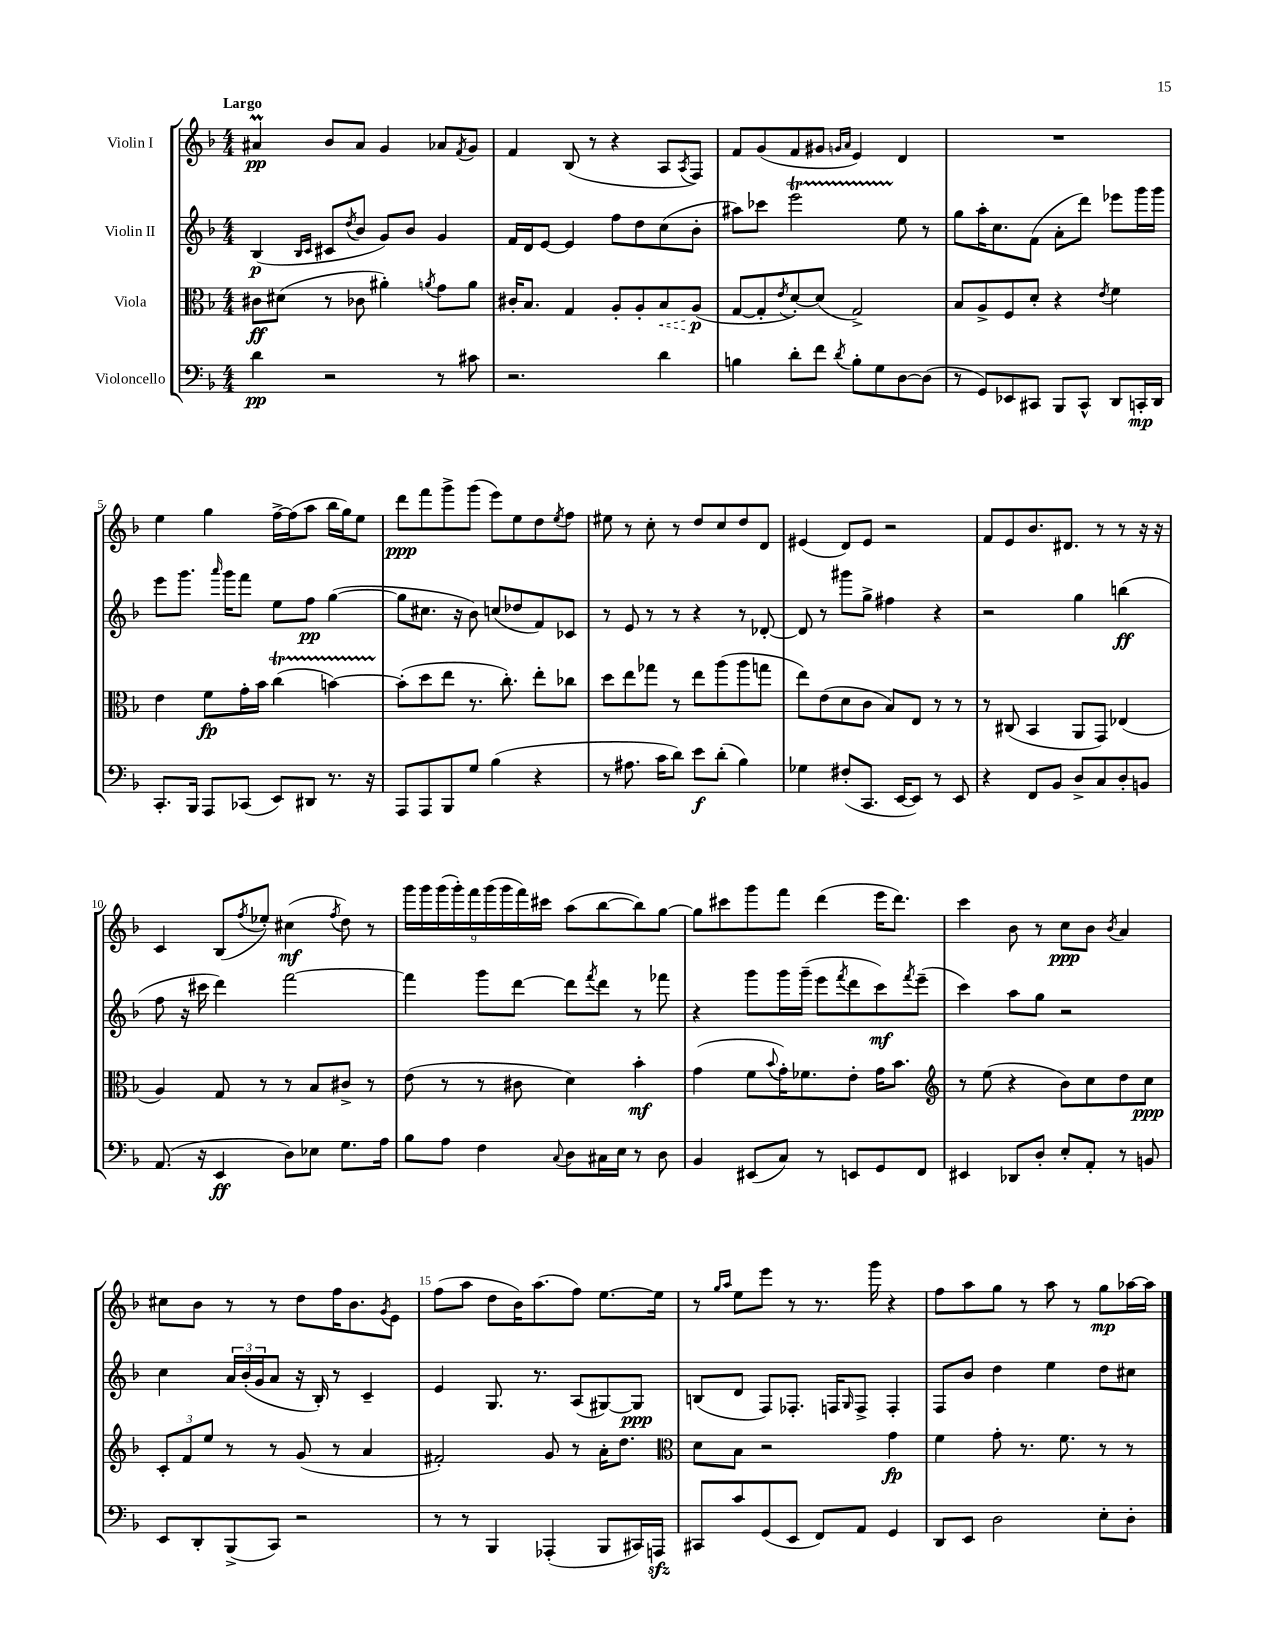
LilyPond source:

<<
\new StaffGroup <<
\new Staff = "s0" \with { instrumentName = "Violin I" } {
    \clef treble \key f \major \numericTimeSignature \time 4/4 \tempo "Largo"
    ais'4\prall\pp bes'8 ais'8 g'4 aes'8 \acciaccatura { f'8 } g'8 |
    f'4 bes8( r8 r4 a8 \acciaccatura { a8 } f8) |
    f'8 g'8( f'8 gis'8 \grace { g'16 a'16 } e'4) d'4 |
    R1 |
    e''4 g''4 f''16~-> f''16( a''8 bes''16 g''16) e''8 |
    d'''8\ppp f'''8 g'''8-> g'''8( e'''8) e''8 d''8 \acciaccatura { e''8 } f''8 |
    eis''8 r8 c''8-. r8 d''8 c''8 d''8 d'8 |
    eis'4( d'8) eis'8 r2 |
    f'8 e'8 bes'8. dis'8. r8 r8 r16 r16 |
    c'4 bes8( \acciaccatura { f''8 } ees''8-.) cis''4\mf( \acciaccatura { f''8 } d''8) r8 |
    \tuplet 9/8 { g'''16 g'''16 g'''16( g'''16-.) f'''16 g'''16( g'''16 f'''16) cis'''16 } a''8( bes''8~ bes''8) g''8~ |
    g''8 cis'''8 g'''8 f'''8 d'''4( e'''16 d'''8.) |
    c'''4 bes'8 r8 c''8\ppp bes'8 \acciaccatura { bes'8 } a'4 |
    cis''8 bes'8 r8 r8 d''8 f''16 bes'8. \acciaccatura { g'8 } e'8 |
    f''8( a''8 d''8 bes'16) a''8.( f''8) e''8.~ e''16 |
    r8 \grace { g''16 a''16 } e''8 e'''8 r8 r8. g'''16 r4 |
    f''8 a''8 g''8 r8 a''8 r8 g''8\mp aes''16~ aes''16 \bar "|." |
}
\new Staff = "s1" \with { instrumentName = "Violin II" } {
    \clef treble \key f \major \numericTimeSignature \time 4/4
    bes4\p( \grace { bes16 c'16 } cis'8 \acciaccatura { d''8 } bes'8 g'8) bes'8 g'4 |
    f'16 d'16 e'8~ e'4 f''8 d''8 c''8( bes'8-. |
    ais''8) ces'''8 e'''2\startTrillSpan e''8\stopTrillSpan r8 |
    g''8 a''16-. c''8. f'8( a'8-. d'''8) ees'''8 g'''16 g'''16 |
    e'''8 g'''8. \grace { a'''16 } g'''16 f'''8 e''8 f''8\pp g''4~( |
    g''8 cis''8. r16 bes'8) c''8( des''8 f'8) ces'8 |
    r8 e'8 r8 r8 r4 r8 des'8~-. |
    des'8 r8 gis'''8 g''8-> fis''4 r4 |
    r2 g''4 b''4\ff( |
    f''8 r16 cis'''16 d'''4) f'''2~ |
    f'''4 g'''8 d'''8~ d'''8 \acciaccatura { f'''8 } d'''8 r8 fes'''8 |
    r4 g'''8 g'''16 g'''16--( e'''8 \acciaccatura { f'''8 } d'''8 c'''8\mf) \acciaccatura { f'''8 } e'''8--( |
    c'''4) a''8 g''8 r2 |
    c''4 \tuplet 3/2 { a'16 bes'16-.( g'16 } a'8 r16 bes16-.) r8 c'4-- |
    e'4 g8. r8. a8( gis8~) gis8\ppp |
    b8( d'8 f8) fes8.-. f16 \grace { g16 } f8-> f4-. |
    f8 bes'8 d''4 e''4 d''8 cis''8 \bar "|." |
}
\new Staff = "s2" \with { instrumentName = "Viola" } {
    \clef alto \key f \major \numericTimeSignature \time 4/4
    cis'8\ff dis'8( r8 ces'8 ais'4-.) \acciaccatura { a'8 } g'8 a'8 |
    cis'16-. bes8. g4 a8-. a8-. \once \override Hairpin.style = #'dashed-line bes8\< a8\p\!( |
    g8~ g8-. \acciaccatura { e'8 } d'8~-.) d'8( g2->) |
    bes8 a8-> f8 d'8-. r4 \acciaccatura { e'8 } f'4 |
    e'4 f'8\fp g'16-. bes'16 c''4\startTrillSpan( b'4~) |
    b'8-.\stopTrillSpan( d''8 e''8 r8. c''8.-.) e''8-. ces''8 |
    d''8 e''8 ges''8 r8 e''8 a''8( a''8 g''8 |
    e''8) e'8( d'8 c'8 bes8) e8 r8 r8 |
    r8 cis8( bes,4 a,8 g,8) ees4( |
    a4) g8 r8 r8 bes8 cis'8-> r8 |
    e'8( r8 r8 cis'8 d'4) bes'4-.\mf |
    g'4( f'8 \appoggiatura { bes'8 } g'16-.) fes'8. e'8-. g'16 bes'8. |
    \clef treble r8 e''8( r4 bes'8) c''8 d''8 c''8\ppp |
    \tuplet 3/2 { c'8-. f'8 e''8 } r8 r8 g'8( r8 a'4 |
    fis'2-.) g'8 r8 a'16-. d''8. |
    \clef alto d'8 bes8 r2 g'4\fp |
    f'4 g'8-. r8. f'8. r8 r8 \bar "|." |
}
\new Staff = "s3" \with { instrumentName = "Violoncello" } {
    \clef bass \key f \major \numericTimeSignature \time 4/4
    d'4\pp r2 r8 cis'8 |
    r2. d'4 |
    b4 d'8-. f'8 \acciaccatura { d'8 } b8-. g8 d8~ d8( |
    r8 g,8) ees,8 cis,8 bes,,8 cis,8-^ d,8 c,16-.\mp d,16 |
    c,8.-. bes,,16 a,,8 ces,8( e,8) dis,8 r8. r16 |
    a,,8 a,,8 bes,,8 g8 bes4( r4 |
    r8 ais8. c'16 d'8) e'8\f d'8-.( bes4) |
    ges4 fis8-.( c,8. e,16~ e,8) r8 e,8 |
    r4 f,8 bes,8 d8-> c8 d8-. b,8 |
    a,8.( r16 e,4\ff d8) ees8 g8. a16 |
    bes8 a8 f4 \appoggiatura { c8 } d8 cis16 e16 r8 d8 |
    bes,4 eis,8( c8) r8 e,8 g,8 f,8 |
    eis,4 des,8 d8-. e8-. a,8-. r8 b,8 |
    e,8 d,8-. bes,,8->( c,8) r2 |
    r8 r8 bes,,4 aes,,4-.( bes,,8 cis,16) a,,16\sfz |
    cis,8 c'8 g,8( e,8 f,8) a,8 g,4 |
    d,8 e,8 d2 e8-. d8-. \bar "|." |
}
>>
>>
\layout { \context { \Score \override BarNumber.break-visibility = ##(#f #t #t) barNumberVisibility = #(every-nth-bar-number-visible 5) } }
